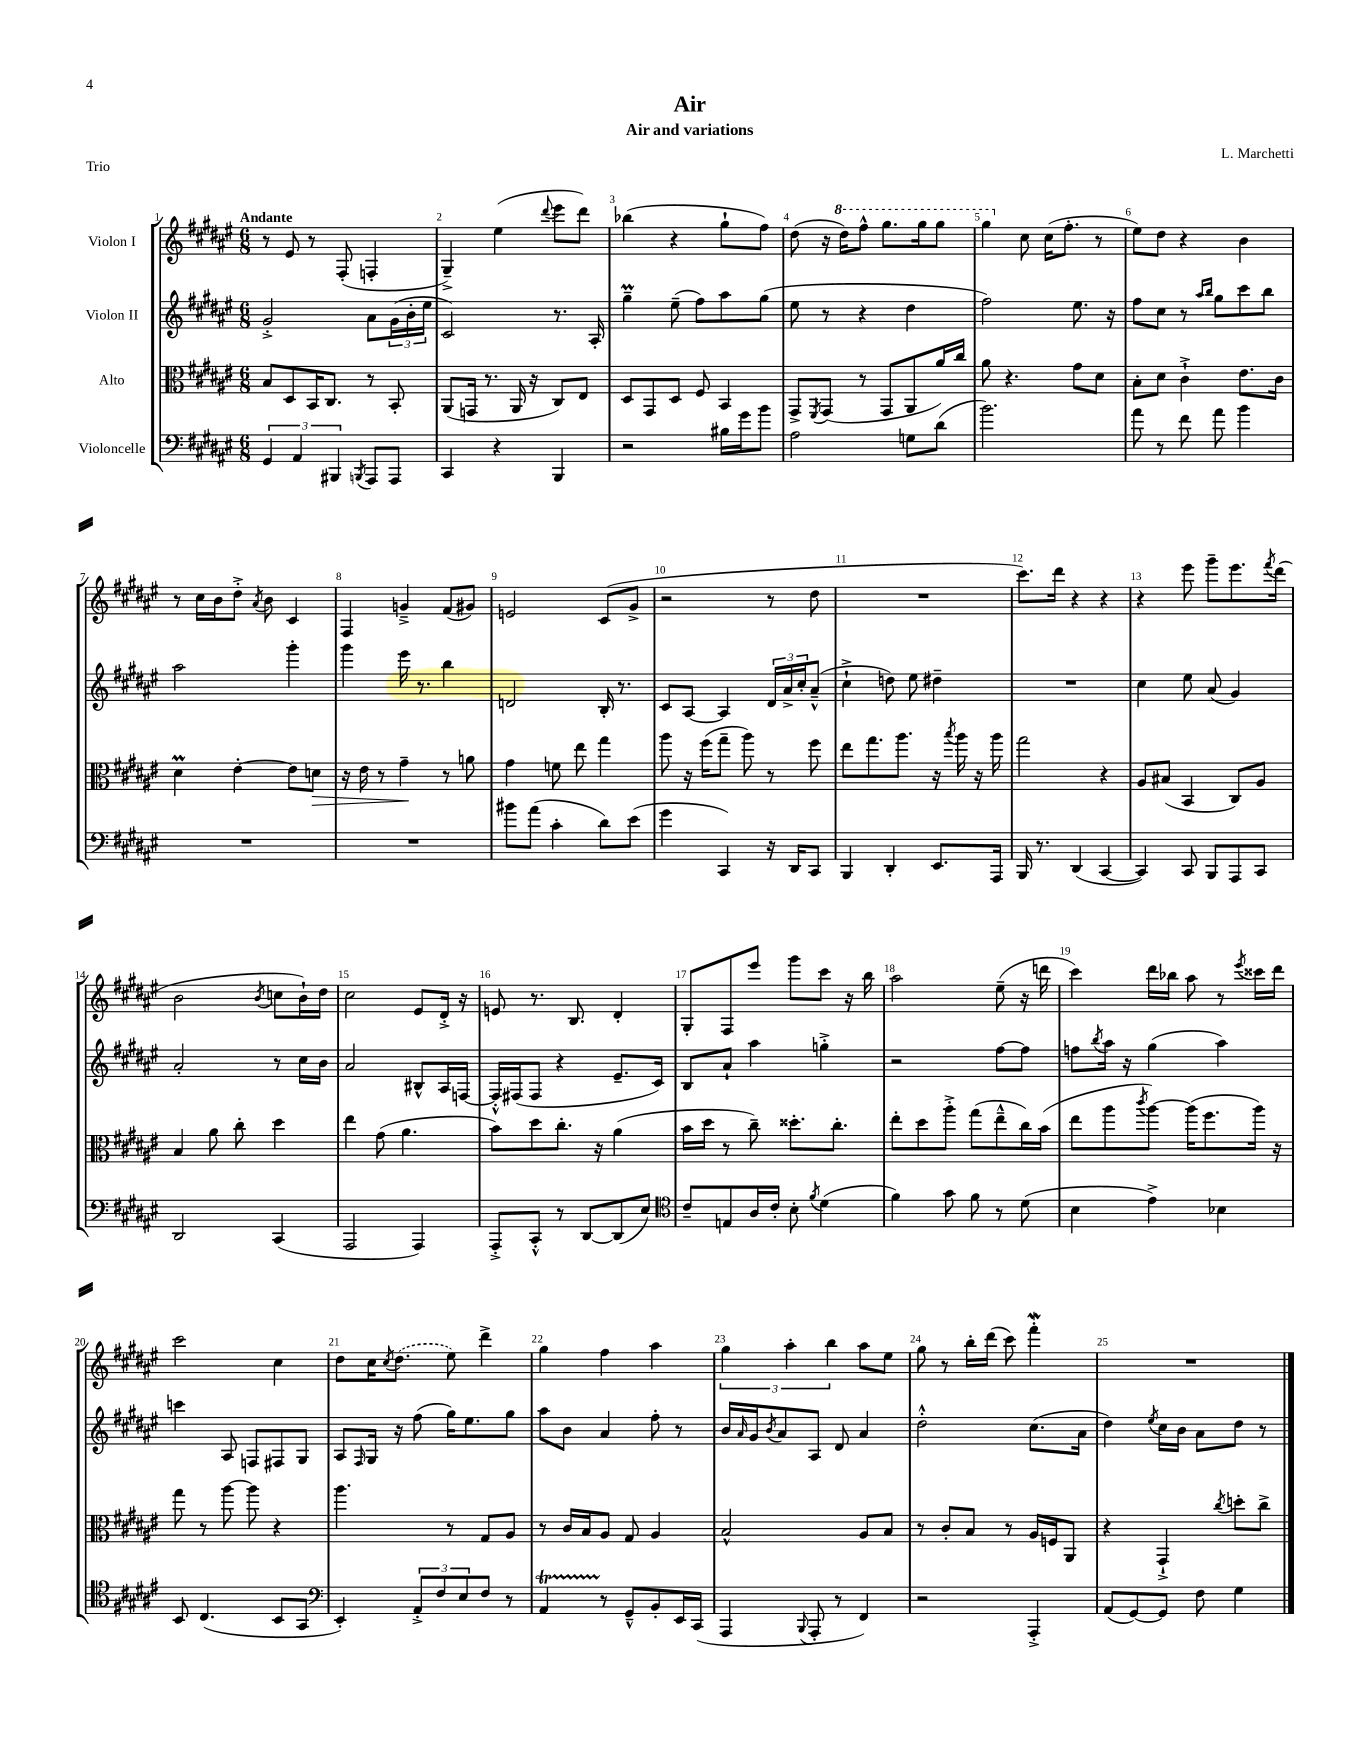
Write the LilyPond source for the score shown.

\header { title = "Air" composer = "L. Marchetti" subtitle = "Air and variations" piece = "Trio" }
<<
\new StaffGroup <<
\new Staff = "s0" \with { instrumentName = "Violon I" } {
    \clef treble \key fis \major \numericTimeSignature \time 6/8 \tempo "Andante"
    r8 eis'8 r8 fis8-.( f4-. |
    gis4--->) eis''4( \appoggiatura { dis'''8 } eis'''8 dis'''8) |
    bes''4( r4 gis''8-! fis''8) |
    dis''8( r16 \ottava #1 dis'''16) fis'''8-^ gis'''8. gis'''16 gis'''8 |
    gis'''4 \ottava #0 cis''8 cis''16( fis''8.-. r8 |
    eis''8) dis''8 r4 b'4 |
    r8 cis''16 b'16 dis''8-.-> \acciaccatura { ais'8 } b'8 cis'4 |
    fis4 g'4---> fis'8( gis'8) |
    e'2 cis'8( gis'8-> |
    r2 r8 dis''8 |
    R2. |
    cis'''8.) dis'''16 r4 r4 |
    r4 eis'''8 gis'''8-- eis'''8. \acciaccatura { fis'''8 } dis'''16( |
    b'2 \acciaccatura { b'8 } c''8 b'16-!) dis''16 |
    cis''2 eis'8 dis'16-.-> r16 |
    e'8 r8. b8. dis'4-. |
    gis8-. fis8 eis'''8 gis'''8 cis'''8 r16 b''16 |
    ais''2 eis''8--( r16 d'''16 |
    cis'''4) dis'''16 bes''16 ais''8 r8 \acciaccatura { eis'''8 } cisis'''16 dis'''16 |
    cis'''2 cis''4 |
    dis''8 cis''16 \acciaccatura { cis''8 } \once \slurDashed dis''8.( eis''8) dis'''4-> |
    gis''4 fis''4 ais''4 |
    \tuplet 3/2 { gis''4 ais''4-. b''4 } ais''8 eis''8 |
    gis''8 r8 b''16-. dis'''16( cis'''8) fis'''4-.\mordent |
    R2. \bar "|." |
}
\new Staff = "s1" \with { instrumentName = "Violon II" } {
    \clef treble \key fis \major \numericTimeSignature \time 6/8
    gis'2-.-> ais'8 \tuplet 3/2 { gis'16( b'16-. eis''16 } |
    cis'2) r8. ais16-. |
    gis''4--\prall eis''8--( fis''8) ais''8 gis''8( |
    eis''8 r8 r4 dis''4 |
    fis''2) eis''8. r16 |
    fis''8 cis''8 r8 \grace { ais''16 b''16 } gis''8 cis'''8 b''8 |
    ais''2 gis'''4-. |
    gis'''4 eis'''16 r8. b''4 |
    d'2 b16-. r8. |
    cis'8 ais8~ ais4 \tuplet 3/2 { dis'16 ais'16-> cis''16-. } ais'8---^( |
    cis''4-!-> d''8) eis''8 dis''4-- |
    R2. |
    cis''4 eis''8 ais'8( gis'4) |
    ais'2-. r8 cis''16 b'16 |
    ais'2 bis8-^ ais16 f16~ |
    f16-.-^ fis16( fis8 r4 eis'8.-- cis'16) |
    b8 ais'8-! ais''4 g''4-.-> |
    r2 fis''8~ fis''8 |
    f''8 \acciaccatura { b''8 } ais''16 r16 gis''4( ais''4) |
    c'''4 ais8 f8 fis8 gis8 |
    ais8 \grace { fis16 } gis16 r16 fis''8( gis''16) eis''8. gis''8 |
    ais''8 b'8 ais'4 fis''8-. r8 |
    b'16 \grace { ais'16 } gis'16 \acciaccatura { b'8 } ais'8 ais8 dis'8 ais'4 |
    dis''2-.-^ cis''8.( ais'16 |
    dis''4) \acciaccatura { eis''8 } cis''16 b'16 ais'8 dis''8 r8 \bar "|." |
}
\new Staff = "s2" \with { instrumentName = "Alto" } {
    \clef alto \key fis \major \numericTimeSignature \time 6/8
    b8 dis8 b,16 cis8. r8 b,8-. |
    ais,8( g,16 r8. ais,16 r16 cis8) eis8 |
    dis8 gis,8 dis8 fis8 b,4 |
    gis,8-> \acciaccatura { fis,8 } gis,8( r8 gis,8 ais,8 ais'16) cis''16 |
    ais'8 r4. gis'8 dis'8 |
    b8-. dis'8 cis'4-!-> eis'8. cis'16 |
    dis'4\prall eis'4~-. eis'8 d'8\> |
    r16 eis'16 r8 gis'4--\! r8 a'8 |
    gis'4 f'8 eis''8 gis''4 |
    ais''8 r16 fis''16( gis''8-- ais''8) r8 fis''8 |
    eis''8 gis''8. ais''8. r16 \acciaccatura { b''8 } ais''16 r16 ais''16 |
    gis''2 r4 |
    ais8 bis8( b,4 cis8) ais8 |
    b4 ais'8 cis''8-. dis''4 |
    eis''4 gis'8( ais'4. |
    b'8) dis''8 cis''8.-. r16 ais'4( |
    b'16 dis''16 r8 cis''8--) disis''8.-. cis''8.-. |
    eis''8-. dis''8 ais''8-.-> gis''8( eis''8---^ cis''16) b'16( |
    eis''8 ais''8 \acciaccatura { cis'''8 } ais''8~) ais''16( fis''8. ais''16) r16 |
    gis''8 r8 ais''8~ ais''8 r4 |
    ais''4. r8 gis8 ais8 |
    r8 cis'16 b16 ais8 gis8 ais4 |
    b2-^ ais8 b8 |
    r8 cis'8-. b8 r8 ais16 f16 ais,8 |
    r4 gis,4-!-> \acciaccatura { cis''8 } d''8-. cis''8-> \bar "|." |
}
\new Staff = "s3" \with { instrumentName = "Violoncelle" } {
    \clef bass \key fis \major \numericTimeSignature \time 6/8
    \tuplet 3/2 { gis,4 ais,4 bis,,4 } \acciaccatura { b,,8 } ais,,8 ais,,8 |
    cis,4 r4 b,,4 |
    r2 bis16 gis'16 b'8 |
    ais2 g8 dis'8( |
    b'2.) |
    ais'8 r8 fis'8 ais'8 b'4 |
    R2. |
    R2. |
    bis'8 ais'8( cis'4-. dis'8) eis'8( |
    gis'4 cis,4) r16 dis,16 cis,8 |
    b,,4 dis,4-. eis,8. ais,,16 |
    b,,16 r8. dis,4( cis,4~ |
    cis,4) cis,8 b,,8 ais,,8 cis,8 |
    dis,2 cis,4( |
    ais,,2 ais,,4) |
    ais,,8-.-> cis,8-.-^ r8 dis,8~ dis,8( eis8) |
    \clef tenor cis'8-- e8 ais16 cis'16-. b8-. \acciaccatura { fis'8 } dis'4( |
    fis'4) gis'8 fis'8 r8 dis'8( |
    b4 eis'4->) bes4 |
    b,8 cis4.( b,8 gis,8 |
    \clef bass eis,4-.) \tuplet 3/2 { ais,8-.-> fis8 eis8 } fis8 r8 |
    ais,4\startTrillSpan r8\stopTrillSpan gis,8---^ b,8-. eis,16 cis,16( |
    ais,,4 \appoggiatura { b,,8 } ais,,8-. r8 fis,4) |
    r2 ais,,4-.-> |
    ais,8( gis,8~) gis,8 fis8 gis4 \bar "|." |
}
>>
>>
\layout { \context { \Score \override BarNumber.break-visibility = ##(#f #t #t) barNumberVisibility = #all-bar-numbers-visible } }
